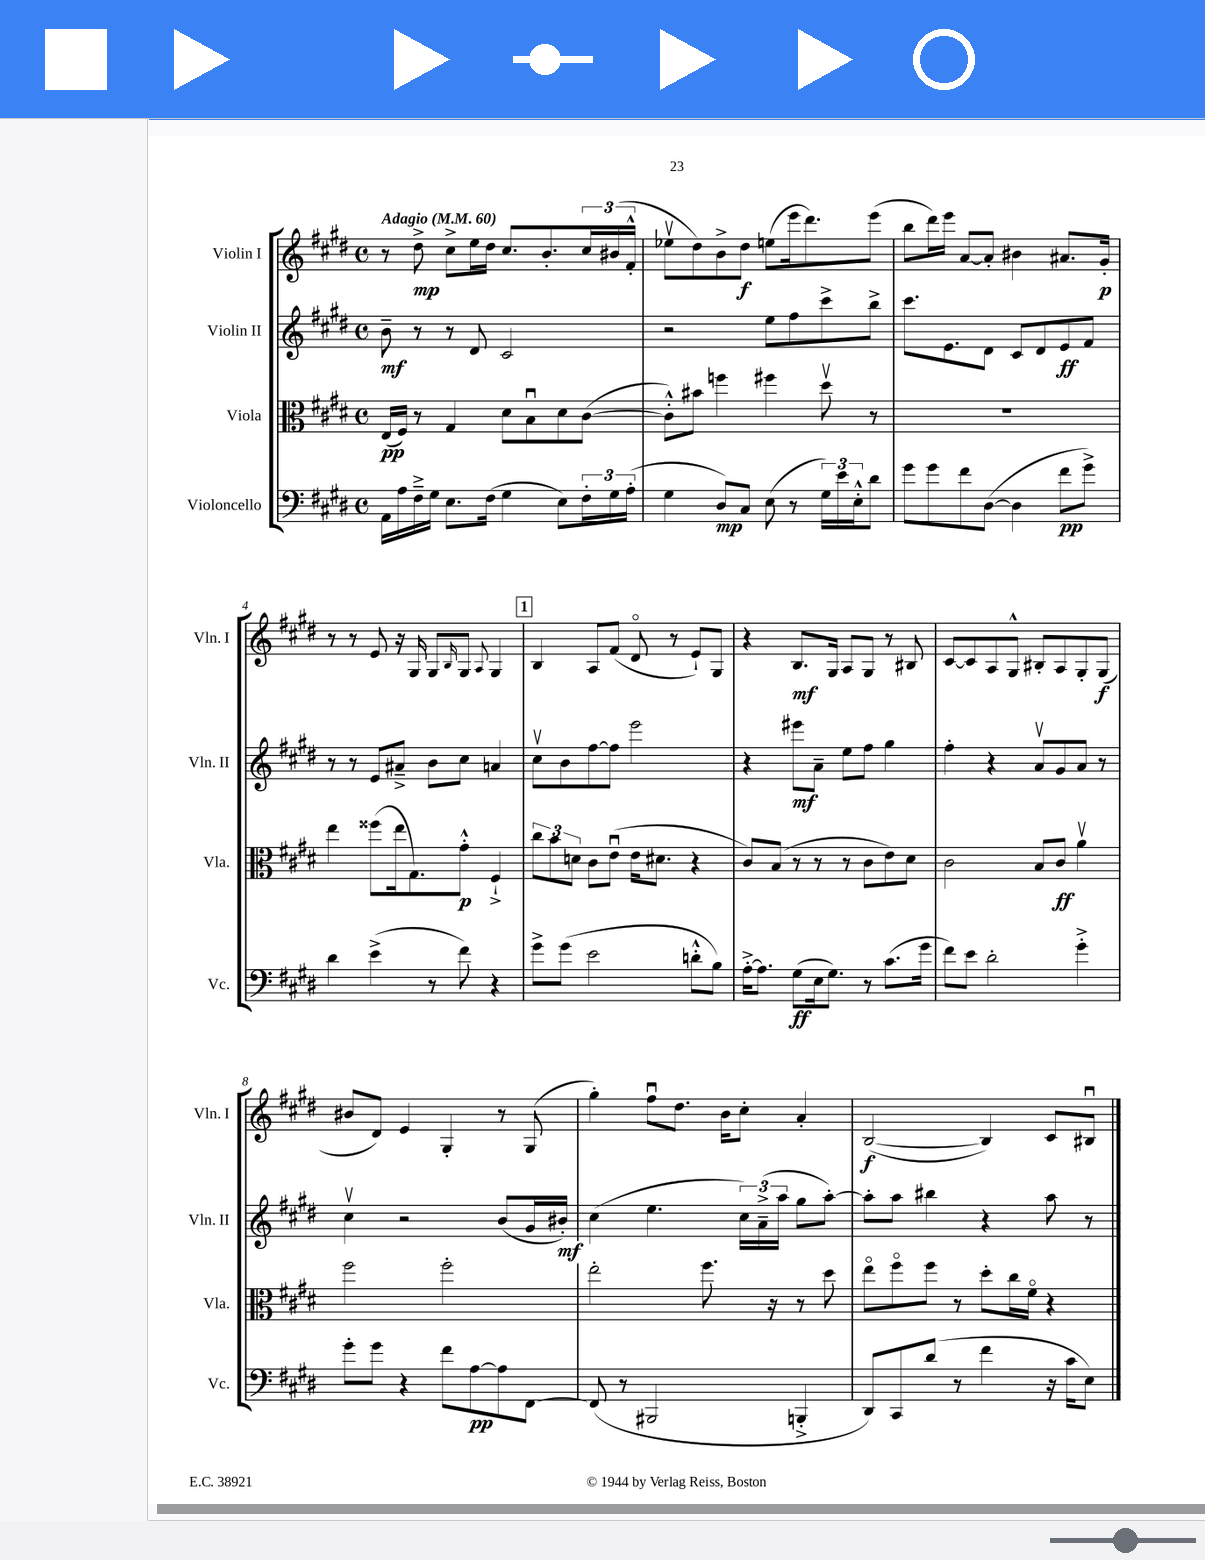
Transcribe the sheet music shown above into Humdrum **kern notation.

**kern	**dynam	**kern	**dynam	**kern	**dynam	**kern	**dynam
*part4	*part4	*part3	*part3	*part2	*part2	*part1	*part1
*staff4	*staff4	*staff3	*staff3	*staff2	*staff2	*staff1	*staff1
*I"Violoncello	*	*I"Viola	*	*I"Violin II	*	*I"Violin I	*
*I'Vc.	*	*I'Vla.	*	*I'Vln. II	*	*I'Vln. I	*
*clefF4	*	*clefC3	*	*clefG2	*	*clefG2	*
*k[f#c#g#d#]	*	*k[f#c#g#d#]	*	*k[f#c#g#d#]	*	*k[f#c#g#d#]	*
*M4/4	*	*M4/4	*	*M4/4	*	*M4/4	*
*met(c)	*	*met(c)	*	*met(c)	*	*met(c)	*
*MM60	*	*MM60	*	*MM60	*	*MM60	*
=1	=1	=1	=1	=1	=1	=1	=1
!	!	!	!	!	!	!LO:TX:a:B:t=Adagio	!
16AA\LL	.	(16E/LL	pp	8b~\	mf	8r	.
16A\	.	16F#/JJ)	.	.	.	.	.
16F#~^\	.	8r	.	8r	.	8dd#^\	mp
16G#\JJ	.	.	.	.	.	.	.
8.E\L	.	4G#/	.	8r	.	8cc#^\L	.
.	.	.	.	8d#/	.	16ee\L	.
(16F#\Jk	.	.	.	.	.	16dd#\JJ	.
4G#\	.	8d#\L	.	2c#/	.	8.cc#/L	.
.	.	8Bu\	.	.	.	.	.
.	.	.	.	.	.	8.b'/	.
8E\L)	.	8d#\	.	.	.	.	.
24F#'\L	.	([8c#\J	.	.	.	24cc#/L	.
24G#\	.	.	.	.	.	(24b#X/	.
(24A'\JJ	.	.	.	.	.	24f#'^^/JJ	.
=2	=2	=2	=2	=2	=2	=2	=2
4G#\	.	8c#'^^\L])	.	2r	.	8ee-Xv\L	.
.	.	8b#X\J	.	.	.	8dd#\)	.
8D#/L)	mp	4ffn\	.	.	.	8b^\	.
8C#/J	.	.	.	.	.	8dd#\J	f
(8E\	.	4ff#X\	.	8ee\L	.	(8een\L	.
8r	.	.	.	8ff#\	.	16eee\k	.
.	.	.	.	.	.	8.ddd#\)	.
24G#\LL)	.	8dd#v\	.	8ccc#^\	.	.	.
24e\	.	.	.	.	.	.	.
24E'^^\J	.	.	.	.	.	.	.
8d#\J	.	8r	.	8bb^\J	.	(8eee\J	.
=3	=3	=3	=3	=3	=3	=3	=3
8g#\L	.	1r	.	8.ccc#\L	.	8bb\L	.
8g#\	.	.	.	.	.	16ddd#\L)	.
.	.	.	.	8.e\	.	16eee\JJ	.
8f#\	.	.	.	.	.	[8a/L	.
([8D#\J	.	.	.	8d#\J	.	8a'/J]	.
4D#\]	.	.	.	8c#/L	.	4b#X\	.
.	.	.	.	8d#/	.	.	.
8f#\L	pp	.	.	8e/	ff	8.a#X/L	.
8g#^\J)	.	.	.	8f#/J	.	.	.
.	.	.	.	.	.	16g#'/Jk	p
!!LO:LB:g=z
=4	=4	=4	=4	=4	=4	=4	=4
4d#\	.	4ee\	.	8r	.	8r	.
.	.	.	.	8r	.	8r	.
(4e^\	.	(8ff##X\L	.	8e/L	.	8e/	.
.	.	16ee\k	.	8a#X~^/J	.	16r	.
.	.	8.G#\)	.	.	.	16G#/	.
8r	.	.	.	8b\L	.	8G#/L	.
.	.	.	.	.	.	16qqB/	.
8f#\)	.	8g#'^^\J	p	8cc#\J	.	8G#/J	.
.	.	.	.	.	.	8qqA/	.
4r	.	4F#`^/	.	4an/	.	4G#/	.
!!LO:REH:place=s1:t=1
=5	=5	=5	=5	=5	=5	=5	=5
8g#^\L	.	12cc#\L	.	8cc#v\L	.	4B/	.
.	.	12b\	.	.	.	.	.
(8g#\J	.	.	.	8b\	.	.	.
.	.	12dn\J	.	.	.	.	.
2e\	.	8c#\L	.	[8ff#\	.	8A/L	.
.	.	(8eu\J	.	8ff#\J]	.	(8f#/J	.
.	.	16e\KL	.	2eee\	.	8d#/	.
.	.	8.d#X\J	.	.	.	.	.
.	.	.	.	.	.	8r	.
8dn'^^\L	.	4r	.	.	.	8e`/L)	.
8B\J)	.	.	.	.	.	8G#/J	.
=6	=6	=6	=6	=6	=6	=6	=6
[16A'^\KL	.	8c#/L)	.	4r	.	4r	.
8.A\J]	.	.	.	.	.	.	.
.	.	(8B/J	.	.	.	.	.
(8G#\L	ff	8r	.	8eee#X\L	mf	8.B/L	mf
16E\k	.	8r	.	8a~\J	.	.	.
8.G#\J)	.	.	.	.	.	16G#/Jk	.
.	.	8r	.	8ee\L	.	8A/L	.
8r	.	8c#\L	.	8ff#\J	.	8G#/J	.
(8.c#\L	.	8e\)	.	4gg#\	.	8r	.
.	.	8d#\J	.	.	.	8B#X/	.
16g#\Jk	.	.	.	.	.	.	.
=7	=7	=7	=7	=7	=7	=7	=7
8f#\L)	.	2c#\	.	4ff#'\	.	[8c#/L	.
8e\J	.	.	.	.	.	8c#/]	.
2d#'\	.	.	.	4r	.	8A/	.
.	.	.	.	.	.	8G#^^/J	.
.	.	8B/L	.	8av/L	.	8B#X'/L	.
.	.	8c#/J	ff	8g#/	.	8A/	.
4g#'^\	.	4av\	.	8a/J	.	8G#'/	.
.	.	.	.	8r	.	(8G#/J	f
!!LO:LB:g=z
=8	=8	=8	=8	=8	=8	=8	=8
8g#'\L	.	2ff#\	.	4cc#v\	.	8b#X/L	.
8g#\J	.	.	.	.	.	8d#/J)	.
4r	.	.	.	2r	.	4e/	.
8f#\L	.	2ff#'\	.	.	.	4G#'/	.
[8A\	pp	.	.	.	.	.	.
8A\]	.	.	.	(8b/L	.	8r	.
[8FF#\J	.	.	.	16g#/L	.	(8G#/	.
.	.	.	.	16b#X'/JJ)	mf	.	.
=9	=9	=9	=9	=9	=9	=9	=9
(8FF#/]	.	2ee'\	.	(4cc#\	.	4gg#'\)	.
8r	.	.	.	.	.	.	.
2BBB#X/	.	.	.	4.ee\	.	8ff#u\L	.
.	.	.	.	.	.	8.dd#\J	.
.	.	8.ff#\	.	.	.	.	.
.	.	.	.	.	.	16b\KL	.
.	.	.	.	24cc#\LL)	.	8cc#'\J	.
.	.	.	.	(24a~^\	.	.	.
.	.	16r	.	.	.	.	.
.	.	.	.	24aa\JJ	.	.	.
4BBBn'^/	.	8r	.	8gg#\L	.	4a'/	.
.	.	8dd#\	.	[8aa'\J)	.	.	.
=10	=10	=10	=10	=10	=10	=10	=10
8DD#/L)	.	8ee\L	.	8aa'\L]	.	([2B/	f
8CC#/	.	8ff#\	.	8aa\J	.	.	.
(8d#/J	.	8ff#\J	.	4bb#X\	.	.	.
8r	.	8r	.	.	.	.	.
4f#\	.	8dd#'\L	.	4r	.	4B/])	.
.	.	16cc#\L	.	.	.	.	.
.	.	16f#\JJ	.	.	.	.	.
16r	.	4r	.	8aa\	.	8c#/L	.
16c#\KL	.	.	.	.	.	.	.
8E\J)	.	.	.	8r	.	8B#Xu/J	.
==	==	==	==	==	==	==	==
*-	*-	*-	*-	*-	*-	*-	*-
